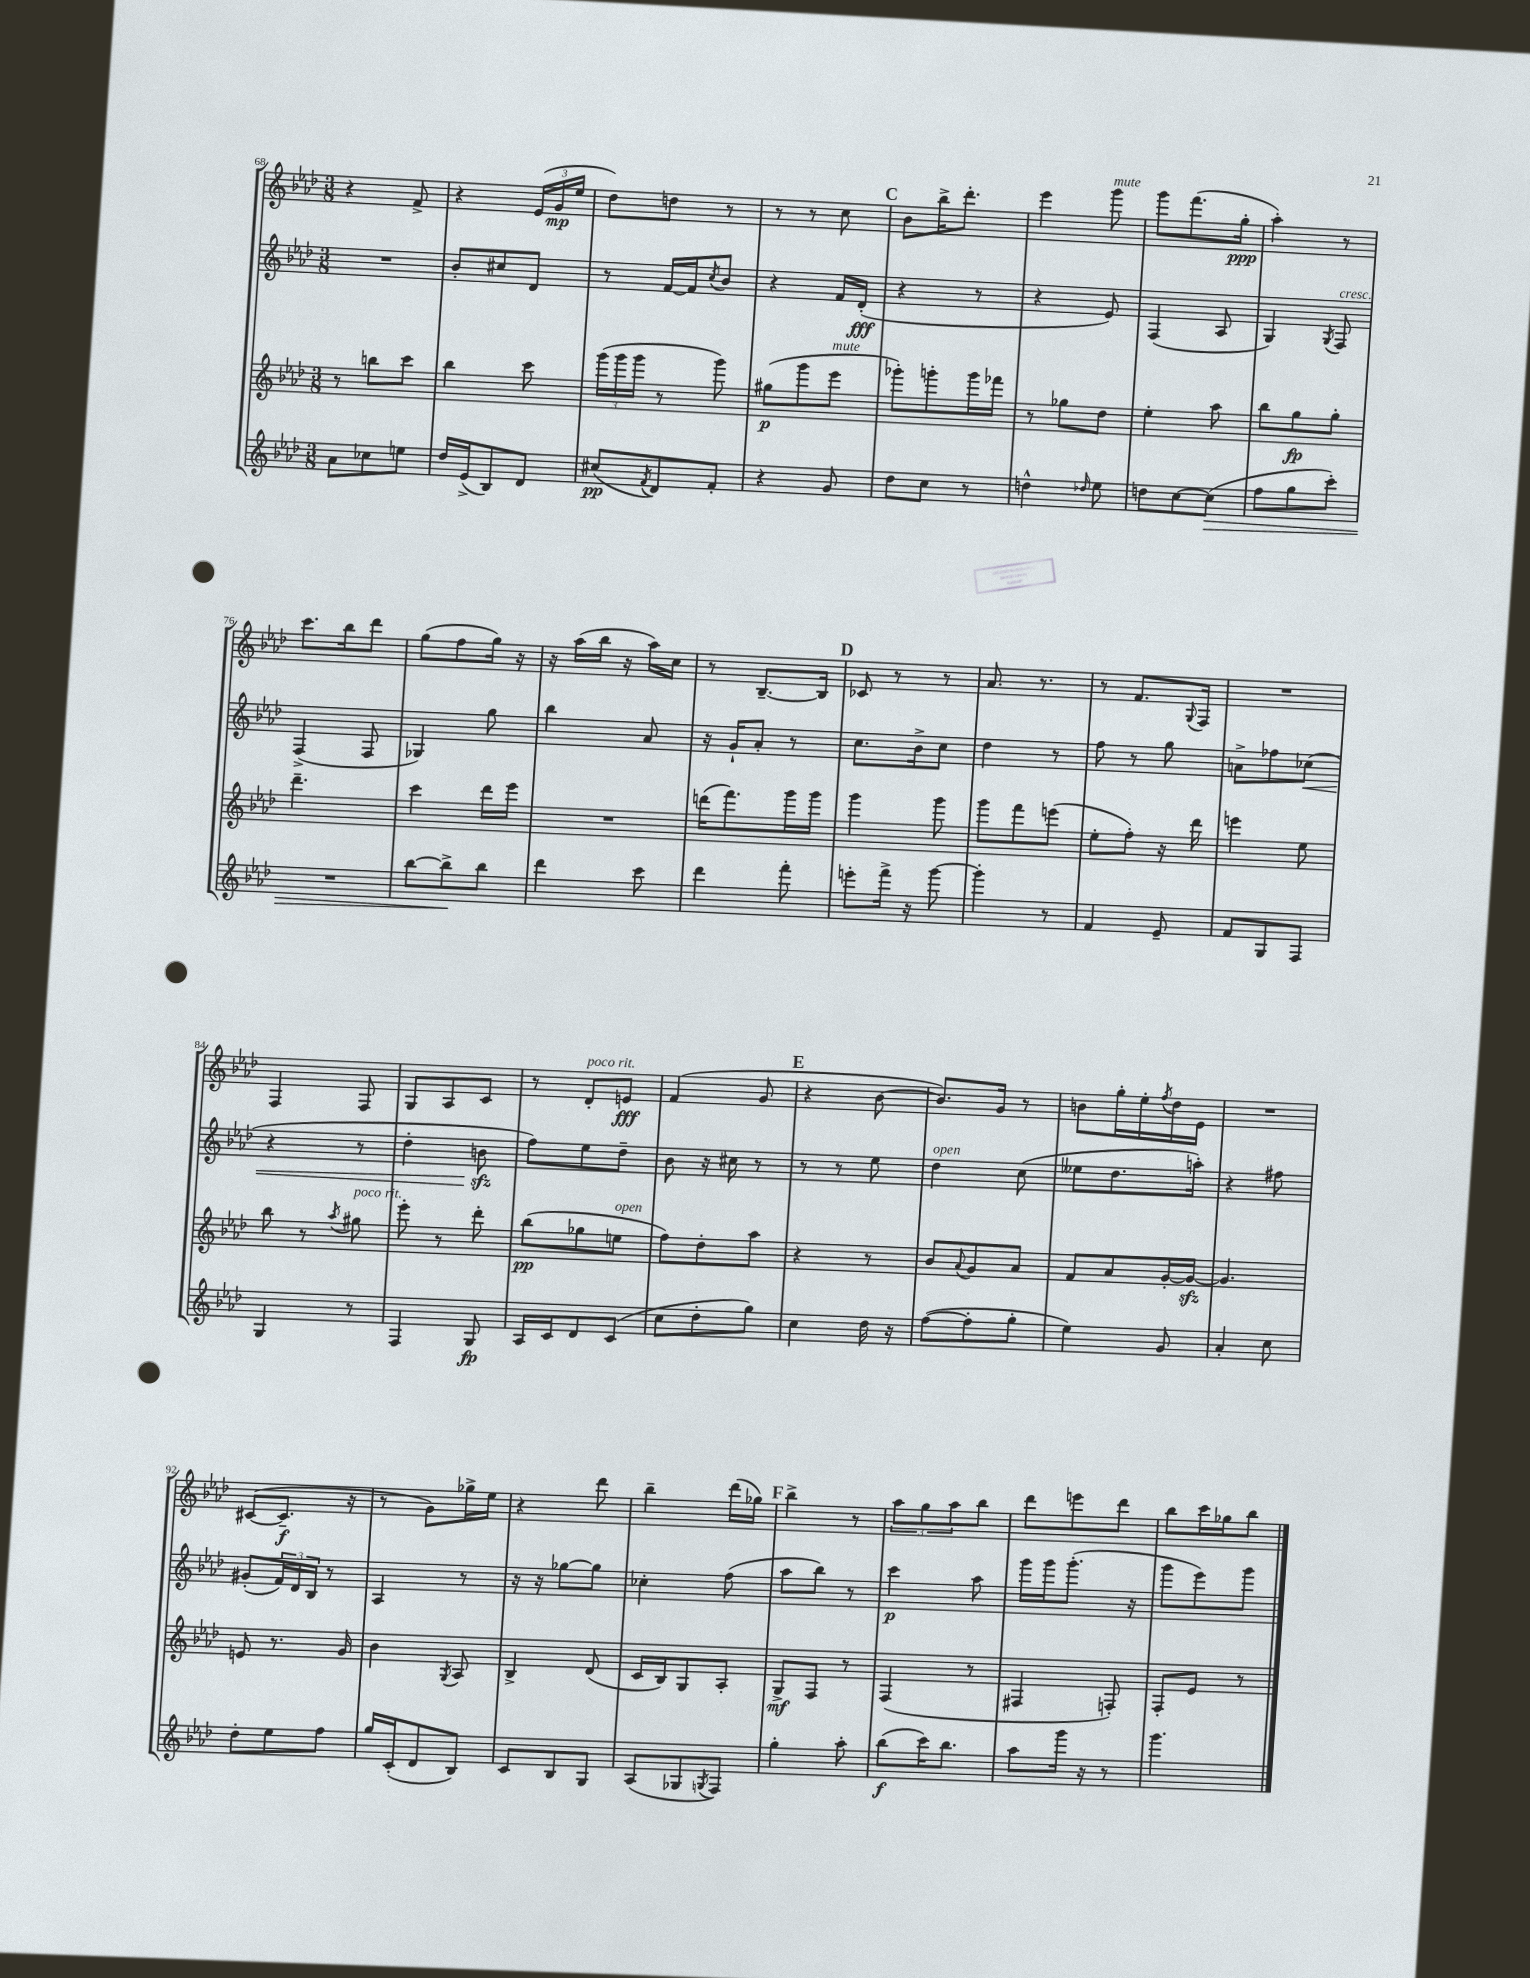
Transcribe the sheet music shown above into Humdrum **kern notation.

**kern	**dynam	**kern	**dynam	**kern	**dynam	**kern	**dynam
*part4	*part4	*part3	*part3	*part2	*part2	*part1	*part1
*staff4	*staff4	*staff3	*staff3	*staff2	*staff2	*staff1	*staff1
*clefG2	*	*clefG2	*	*clefG2	*	*clefG2	*
*k[b-e-a-d-]	*	*k[b-e-a-d-]	*	*k[b-e-a-d-]	*	*k[b-e-a-d-]	*
*M3/8	*	*M3/8	*	*M3/8	*	*M3/8	*
=68	=68	=68	=68	=68	=68	=68	=68
8a-\L	.	8r	.	4.r	.	4r	.
8cc-X\	.	8bbn\L	.	.	.	.	.
8een\J	.	8ccc\J	.	.	.	8f^/	.
=69	=69	=69	=69	=69	=69	=69	=69
16dd-/LL	.	4bb-\	.	8b-'/L	.	4r	.
(16e-^/J	.	.	.	.	.	.	.
8B-/)	.	.	.	8cc#X/	.	.	.
8d-/J	.	8ccc\	.	8d-/J	.	(24e-/LL	.
.	.	.	.	.	.	24g/	mp
.	.	.	.	.	.	24ee-/JJ	.
=70	=70	=70	=70	=70	=70	=70	=70
(8cc#X/L	pp	(24ggg\LL	.	8r	.	8dd-\L)	.
.	.	24ggg\	.	.	.	.	.
.	.	24ggg\JJ	.	.	.	.	.
8qf/	.	.	.	.	.	.	.
8d-/)	.	8r	.	[16f/LL	.	8ddn\J	.
.	.	.	.	16f/J]	.	.	.
.	.	.	.	8qcc/	.	.	.
8f'/J	.	8ggg\)	.	8b-/J	.	8r	.
=71	=71	=71	=71	=71	=71	=71	=71
4r	.	(8gg#X\L	p	4r	.	8r	.
.	.	8ggg\	.	.	.	8r	.
!	!	!LO:TX:a:i:t=mute	!	!	!	!	!
8g/	.	8eee-\J	.	16f/LL	.	8cc\	.
.	.	.	.	(16d-'/JJ	fff	.	.
!!LO:REH:place=s1:t=C
=72	=72	=72	=72	=72	=72	=72	=72
8dd-\L	.	8ggg-X'\L)	.	4r	.	8b-\L	.
8cc\J	.	8gggn'\	.	.	.	16bb-^\K	.
.	.	.	.	.	.	8.ddd-'\J	.
8r	.	16ggg\L	.	8r	.	.	.
.	.	16fff-X\JJ	.	.	.	.	.
=73	=73	=73	=73	=73	=73	=73	=73
4ddn^^\	.	8r	.	4r	.	4eee-\	.
.	.	8gg-X\L	.	.	.	.	.
16qqdd-X/	.	.	.	.	.	.	.
!	!	!	!	!	!	!LO:TX:a:i:t=mute	!
8ee-\	.	8dd-\J	.	8e-/)	.	8ggg\	.
=74	=74	=74	=74	=74	=74	=74	=74
8ddn\L	.	4ee-'\	.	(4F/	.	8ggg\L	.
[8cc\	.	.	.	.	.	(8.fff\	.
!	!LO:HP:b	!	!	!	!	!	!
(8cc\J]	>	8aa-\	.	8A-/	.	.	.
.	.	.	.	.	.	16gg'\Jk	ppp
=75	=75	=75	=75	=75	=75	=75	=75
8ff\L	.	8bb-\L	.	4G/)	.	4aa-'\)	.
8gg\	.	8gg\	fp	.	.	.	.
.	.	.	.	8qG/	.	.	.
!	!	!	!	!LO:TX:a:i:t=cresc.	!	!	!
8ccc'\J)	.	8gg'\J	.	8F/	.	8r	.
!!LO:LB:g=z
=76	=76	=76	=76	=76	=76	=76	=76
4.r	.	4.ddd-~\	.	(4F^/	.	8.ccc\L	.
.	.	.	.	.	.	16bb-\k	.
.	.	.	.	8F/	.	8ddd-\J	.
=77	=77	=77	=77	=77	=77	=77	=77
[8bb-\L	.	4ccc\	.	4G-X/)	.	(8gg\L	.
8bb-^\]	.	.	.	.	.	8ff\	.
8bb-\J	]	16ddd-\LL	.	8gg\	.	16gg\Jk)	.
.	.	16eee-\JJ	.	.	.	16r	.
=78	=78	=78	=78	=78	=78	=78	=78
4ddd-\	.	4.r	.	4bb-\	.	16r	.
.	.	.	.	.	.	(16aa-\LL	.
.	.	.	.	.	.	16bb-\JJ	.
.	.	.	.	.	.	16r	.
8ccc\	.	.	.	8a-/	.	16aa-\LL)	.
.	.	.	.	.	.	16cc\JJ	.
=79	=79	=79	=79	=79	=79	=79	=79
4ddd-\	.	(16dddn\KL	.	16r	.	8r	.
.	.	8.fff\)	.	16g`/KL	.	.	.
.	.	.	.	8a-'/J	.	[8.B-~/L	.
8fff'\	.	16ggg\L	.	8r	.	.	.
.	.	16ggg\JJ	.	.	.	16B-/Jk]	.
!!LO:REH:place=s1:t=D
=80	=80	=80	=80	=80	=80	=80	=80
8eeen'\L	.	4ggg\	.	8.cc\L	.	8c-X/	.
16fff^\Jk	.	.	.	.	.	8r	.
16r	.	.	.	16b-^\k	.	.	.
[8ggg\	.	8ggg\	.	8cc\J	.	8r	.
=81	=81	=81	=81	=81	=81	=81	=81
4ggg'\]	.	8ggg\L	.	4dd-\	.	8.a-/	.
.	.	8fff\	.	.	.	.	.
.	.	.	.	.	.	8.r	.
8r	.	(8eeen\J	.	8r	.	.	.
=82	=82	=82	=82	=82	=82	=82	=82
4f/	.	8ee-'\L	.	8ff\	.	8r	.
.	.	8ff'\J)	.	8r	.	8.f/L	.
8e-~/	.	16r	.	8gg\	.	.	.
.	.	.	.	.	.	8qqG/	.
.	.	16ddd-\	.	.	.	16F/Jk	.
=83	=83	=83	=83	=83	=83	=83	=83
8f/L	.	4eeen\	.	8an^\L	.	4.r	.
8G/	.	.	.	8ff-X\	.	.	.
!	!	!	!	!	!LO:HP:b	!	!
8F/J	.	8ee-\	.	(8cc-X\J	<	.	.
!!LO:LB:g=z
=84	=84	=84	=84	=84	=84	=84	=84
4G/	.	8bb-\	.	4r	.	4F/	.
.	.	8r	.	.	.	.	.
.	.	8qaa-/	.	.	.	.	.
!	!	!LO:TX:a:i:t=poco rit.	!	!	!	!	!
8r	.	8gg#X\	.	8r	.	8F/	.
=85	=85	=85	=85	=85	=85	=85	=85
4F/	.	8eee-'\	.	4dd-'\	.	8G/L	.
.	.	8r	.	.	.	8A-/	.
8G/	fp	8ddd-'\	.	8bnzz\	.	8c/J	.
.	.	.	.	.	[	.	.
=86	=86	=86	=86	=86	=86	=86	=86
16A-/LL	.	(8bb-\L	pp	8ff\L)	.	8r	.
16c/J	.	.	.	.	.	.	.
!	!	!	!	!	!	!LO:TX:a:i:t=poco rit.	!
8d-/	.	8gg-X\	.	8ee-\	.	8d-'/L	.
!	!	!LO:TX:a:i:t=open	!	!	!	!	!
(8c/J	.	8een\J	.	8dd-~\J	.	8en/J	fff
=87	=87	=87	=87	=87	=87	=87	=87
8cc\L	.	8ff\L)	.	8b-\	.	(4f/	.
8dd-'\	.	8dd-'\	.	16r	.	.	.
.	.	.	.	16cc#X\	.	.	.
8gg\J)	.	8aa-\J	.	8r	.	8g/	.
!!LO:REH:place=s1:t=E
=88	=88	=88	=88	=88	=88	=88	=88
4cc\	.	4r	.	8r	.	4r	.
.	.	.	.	8r	.	.	.
16dd-\	.	8r	.	8ee-\	.	[8b-\	.
16r	.	.	.	.	.	.	.
=89	=89	=89	=89	=89	=89	=89	=89
!	!	!	!	!LO:TX:a:i:t=open	!	!	!
([8ff\L	.	8b-/L	.	4dd-\	.	8.b-/L])	.
.	.	8qqa-/	.	.	.	.	.
8ff'\]	.	8g/	.	.	.	.	.
.	.	.	.	.	.	16g/Jk	.
8gg'\J	.	8a-/J	.	(8cc\	.	8r	.
=90	=90	=90	=90	=90	=90	=90	=90
4ee-\)	.	8f/L	.	8ee--X\L	.	8bn\L	.
.	.	8a-/	.	8.dd-\	.	16gg'\L	.
.	.	.	.	.	.	16ee-'\	.
.	.	.	.	.	.	8qff/	.
8g/	.	[16g'/L	.	.	.	16dd-\	.
.	.	16gzz/JJ_	.	16aan'\Jk)	.	16e-\JJ	.
=91	=91	=91	=91	=91	=91	=91	=91
4a-'/	.	4.g/]	.	4r	.	4.r	.
8cc\	.	.	.	8ff#X\	.	.	.
!!LO:LB:g=z
=92	=92	=92	=92	=92	=92	=92	=92
8dd-'\L	.	8en/	.	(8g#X'/L	.	([8c#X/L	.
8ee-\	.	8.r	.	24f/L)	.	8.c#~/J]	f
.	.	.	.	24d-/	.	.	.
.	.	.	.	24B-/JJ	.	.	.
8ff\J	.	.	.	8r	.	.	.
.	.	16g/	.	.	.	16r	.
=93	=93	=93	=93	=93	=93	=93	=93
16gg/LL	.	4b-\	.	4A-/	.	8r	.
(16c'/J	.	.	.	.	.	.	.
8d-/	.	.	.	.	.	8g\L)	.
.	.	8qG/	.	.	.	.	.
8B-/J)	.	8A-/	.	8r	.	16gg-X^\L	.
.	.	.	.	.	.	16ee-\JJ	.
=94	=94	=94	=94	=94	=94	=94	=94
8c/L	.	4B-^/	.	16r	.	4r	.
.	.	.	.	16r	.	.	.
8B-/	.	.	.	[8gg-X\L	.	.	.
8G/J	.	(8d-/	.	8gg-\J]	.	8ddd-\	.
=95	=95	=95	=95	=95	=95	=95	=95
(8A-/L	.	16c/LL	.	4cc-X'\	.	4bb-~\	.
.	.	16B-/J)	.	.	.	.	.
8G-X/	.	8G/	.	.	.	.	.
8qGn/	.	.	.	.	.	.	.
8F/J)	.	8A-'/J	.	(8ff\	.	(16ddd-\LL	.
.	.	.	.	.	.	16gg-X\JJ)	.
!!LO:REH:place=s1:t=F
=96	=96	=96	=96	=96	=96	=96	=96
4gg'\	.	8G^/L	mf	8aa-\L	.	4bb-^\	.
.	.	8F/J	.	8bb-\J)	.	.	.
8aa-'\	.	8r	.	8r	.	8r	.
=97	=97	=97	=97	=97	=97	=97	=97
(8bb-\L	f	(4F/	.	4ccc\	p	12aa-\L	.
.	.	.	.	.	.	12gg\	.
16ccc\K)	.	.	.	.	.	.	.
.	.	.	.	.	.	12aa-\	.
8.bb-\J	.	.	.	.	.	.	.
.	.	8r	.	8aa-\	.	8bb-\J	.
=98	=98	=98	=98	=98	=98	=98	=98
8aa-\L	.	4F#X/	.	16ggg\LL	.	8ddd-\L	.
.	.	.	.	16ggg\J	.	.	.
16ggg\Jk	.	.	.	(8.ggg'\J	.	8eeen\	.
16r	.	.	.	.	.	.	.
8r	.	8Fn'/)	.	.	.	8ddd-\J	.
.	.	.	.	16r	.	.	.
=99	=99	=99	=99	=99	=99	=99	=99
4.ggg\	.	8F'/L	.	8ggg\L	.	8bb-\L	.
.	.	8e-/J	.	8eee-\)	.	16ccc\L	.
.	.	.	.	.	.	16gg-X\J	.
.	.	8r	.	8ggg\J	.	8bb-\J	.
==	==	==	==	==	==	==	==
*-	*-	*-	*-	*-	*-	*-	*-
